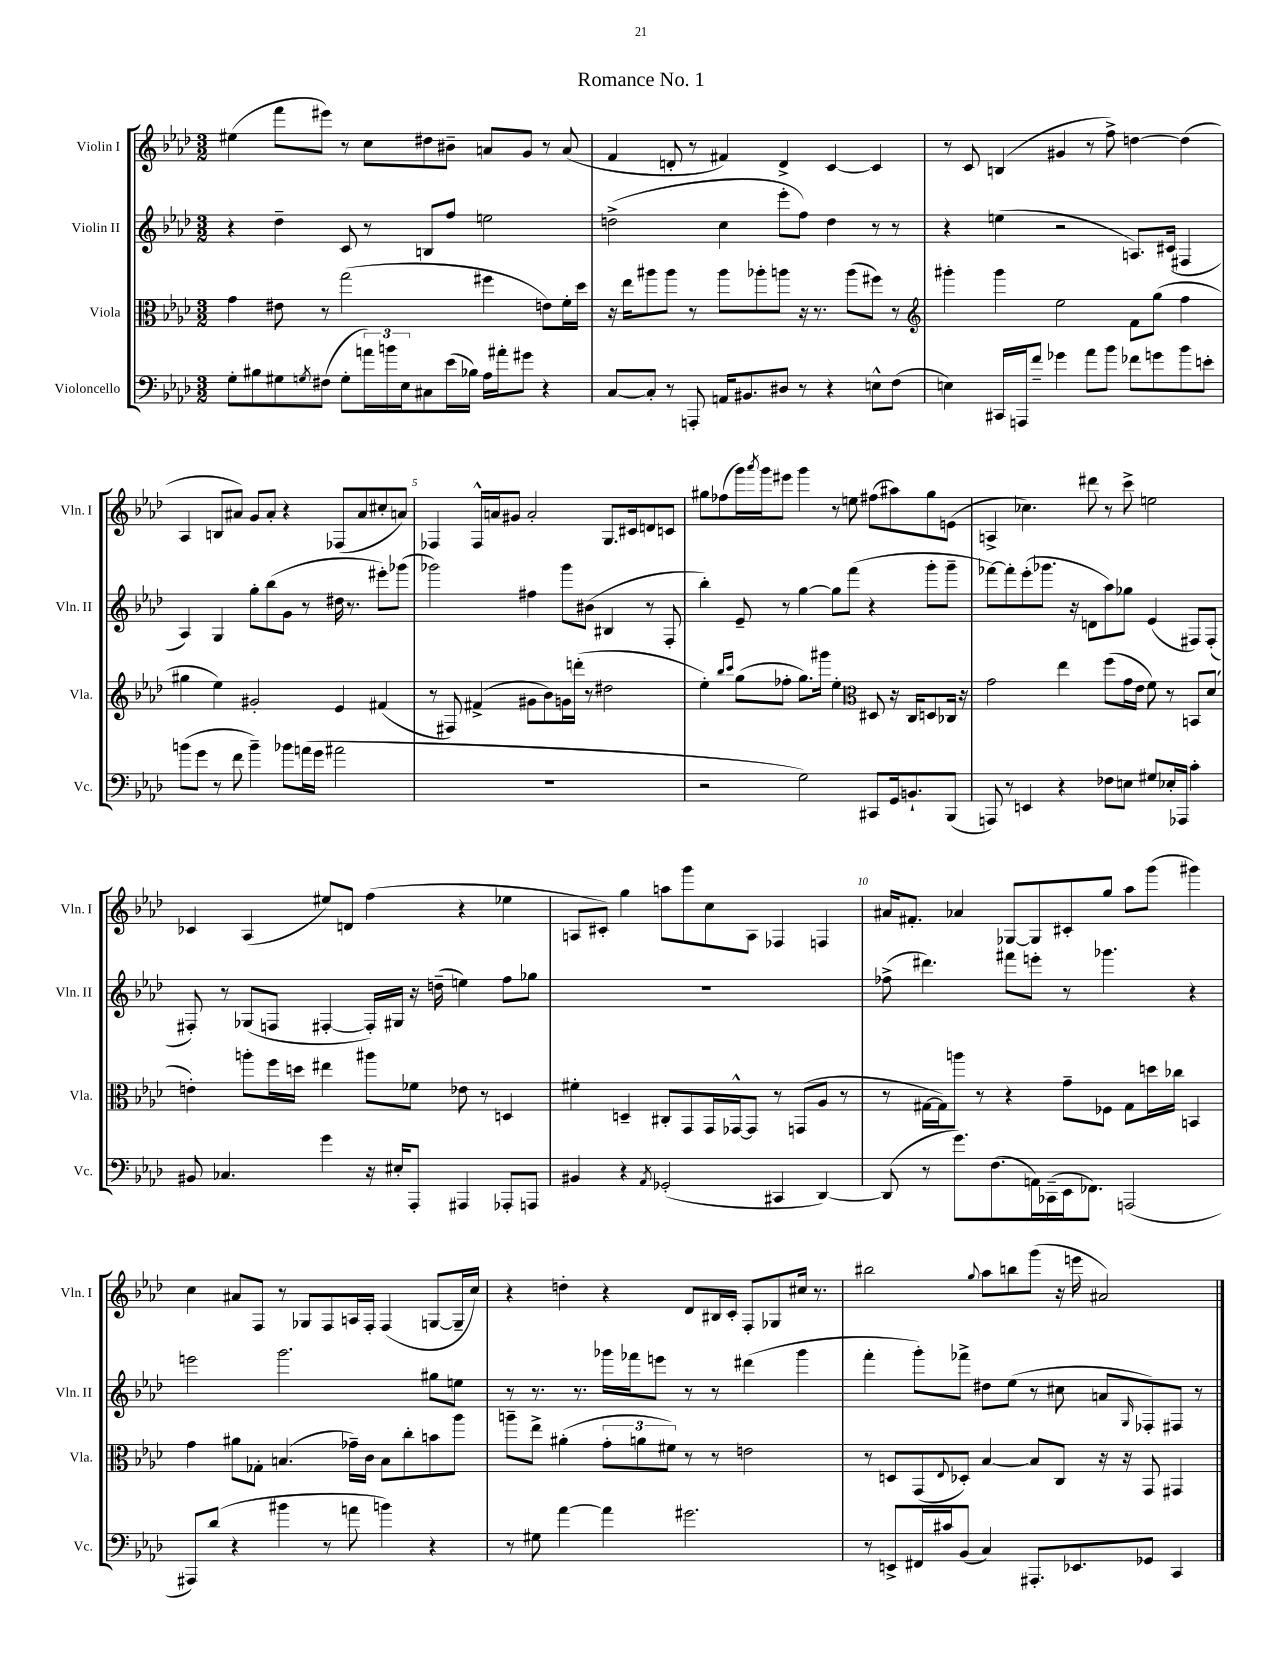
\header { title = "Romance No. 1" }
<<
\new StaffGroup <<
\new Staff = "s0" \with { instrumentName = "Violin I" shortInstrumentName = "Vln. I" } {
    \clef treble \key aes \major \numericTimeSignature \time 3/2
    eis''4( f'''8 eis'''8) r8 c''8 dis''8 bis'8-- a'8 g'8 r8 a'8( |
    f'4 d'8-. r8 fis'4) d'4-> c'4~ c'4 |
    r8 c'8 b4( gis'4 r8 f''8->) d''4~ d''4( |
    aes4 b8 ais'8) g'8 ais'8-. r4 fes8( ais'8 cis''8-. a'8) |
    fes4 fes16-^ a'16 gis'8 a'2-. g8. cis'16 d'8 c'8 |
    gis''8 fes''8( g'''16) \acciaccatura { aes'''8 } g'''16 eis'''8 g'''4 r8 e''8 fis''8( ais''8) gis''8 e'8( |
    a4-> ces''4.) dis'''8 r8 c'''8-> e''2 |
    ces'4 aes4( eis''8) d'8 f''4( r4 ees''4 |
    a8 cis'8-.) g''4 a''8 g'''8 c''8 a8 fes4 f4 |
    ais'16 fis'8.-. aes'4 ges8~ ges8 cis'8-. g''8 aes''8 g'''8( gis'''4) |
    c''4 ais'8 f8 r8 ges8 f8 a16 f16-. f4( g8~ g16-- c''16) |
    r4 d''4-. r4 des'8 bis16 c'16-. f8-. ges8 cis''16 r8. |
    bis''2 \appoggiatura { g''8 } aes''8 b''8 g'''8( r16 e'''16 ais'2) \bar "|." |
}
\new Staff = "s1" \with { instrumentName = "Violin II" shortInstrumentName = "Vln. II" } {
    \clef treble \key aes \major \numericTimeSignature \time 3/2
    r4 des''4-- c'8 r8 b8 f''8 e''2 |
    d''2->( c''4 ees'''8-. f''8) d''4 r8 r8 |
    r4 e''4( r2 a8.) cis'16( fis4 |
    aes4) g4 g''8-. bes''8( g'8 r8 dis''16 r8. eis'''8-.) ges'''8( |
    ges'''2) fis''4 ges'''8 bis'8( bis4 r8 f8-. |
    bes''4-.) ees'8-- r8 g''4~ g''8 f'''8( r4 g'''8-. g'''8-- |
    fes'''8~) fes'''8-. ees'''8-.( ges'''8. r16 d'8 aes''8) ges''8 ees'4( fis8) fis8-.( |
    fis8-.) r8 ges8( f8 fis4~-. fis16-.) gis16 r16 d''16--( e''4) f''8 ges''8 |
    R1. |
    fes''8->( dis'''4.) fis'''8 e'''8-. r8 ges'''4. r4 |
    e'''2 g'''2. gis''8 e''8 |
    r8 r8. r8. ges'''16 fes'''16 e'''8 r8 r8 dis'''4( ges'''4 |
    f'''4-. g'''8-.) fes'''8-> dis''8 ees''8( r8 cis''8 a'8 \grace { g16 } fes8-.) fis8 r8 \bar "|." |
}
\new Staff = "s2" \with { instrumentName = "Viola" shortInstrumentName = "Vla." } {
    \clef alto \key aes \major \numericTimeSignature \time 3/2
    g'4 eis'8 r8 g''2( fis''4 e'8) f'16-. des''16 |
    r16 ees''16 ais''8 ais''8 r8 ais''8 aes''8-. a''8 r16 r8. a''8( fis''8) r8 |
    \clef treble gis'''4-. gis'''4 ees''2 f'8 g''8( f''4 |
    gis''4 ees''4) gis'2-. ees'4 fis'4( |
    r8 fis8) fis'4->( gis'8 bes'8) g'16 d'''16-.( r8 dis''2 |
    ees''4-.) \grace { bes''16 c'''16 } g''8( fes''8-. g''8.) gis'''16 ees''4-. \clef alto dis8 r16 c16 d8 ces16 r16 |
    g'2 ees''4 f''8( g'16 ees'16 f'8) r8 b,8 des'8( |
    e'4-.) a''8-. f''16 d''16 eis''4 ais''8 fes'8 ees'8 r8 d4 |
    fis'4-. d4-- cis8-. g,8 g,16 ges,16~-^ ges,8 r8 g,8( aes8 r8 |
    r8 gis16~ gis16) a''8 r8 r4 g'8-- fes8 gis8 d''16 ces''16 b,4 |
    g'4 ais'8 ges8-. b4.( ges'16--) c'16 b8 c''8-. b'8 aes''8 |
    a''8-- ees''8-> ais'4-.( \tuplet 3/2 { g'8-. a'8 fis'8) } r8 r8 e'2 |
    r8 d8 g,8( \appoggiatura { ees8 } des8-.) bes4~ bes8 c8 r16 r16 g,8 gis,4 \bar "|." |
}
\new Staff = "s3" \with { instrumentName = "Violoncello" shortInstrumentName = "Vc." } {
    \clef bass \key aes \major \numericTimeSignature \time 3/2
    g8-. bis8 gis8 \acciaccatura { g8 } fis8( g8-. \tuplet 3/2 { a'16) b'16 ees16 } cis8 ees'16( bes16) aes16 ais'16-. gis'8 r4 |
    c8~ c8-. r8 a,,8-. a,16 bis,8. dis8 r8 r4 e8-^ f8( |
    e4) cis,16 a,,16 f'8-- ges'4 aes'8 bes'8 fes'8 g'8 bes'8 e'8-. |
    b'8( g'8 r8 f'8 b'4--) bes'8 a'16( g'16 ais'2 |
    R1. |
    r2 g2) cis,8 g,16 b,8.-! bes,,8( |
    a,,8) r8 e,4 r4 fes8 e8 gis8 ees16-. aes,,16 c'4-. |
    bis,8 ces4. g'4 r16 eis16-. aes,,8-. ais,,4 aes,,8-. a,,8 |
    bis,4 r4 \acciaccatura { aes,8 } ges,2-.( cis,4 des,4~) |
    des,8( r8 g'8.) f8.( a,16) ces,16--( ees,16 fes,8.) a,,2( |
    ais,,8) des'8( r4 bis'4 r8 a'8 b'4) r4 |
    r8 gis8 aes'4~ aes'4 gis'2. |
    r8 e,8-> fis,16 cis'16 bes,8( c4) ais,,8.-. ees,8. ges,8 c,4 \bar "|." |
}
>>
>>
\layout { \context { \Score \override BarNumber.break-visibility = ##(#f #t #t) barNumberVisibility = #(every-nth-bar-number-visible 5) } }
